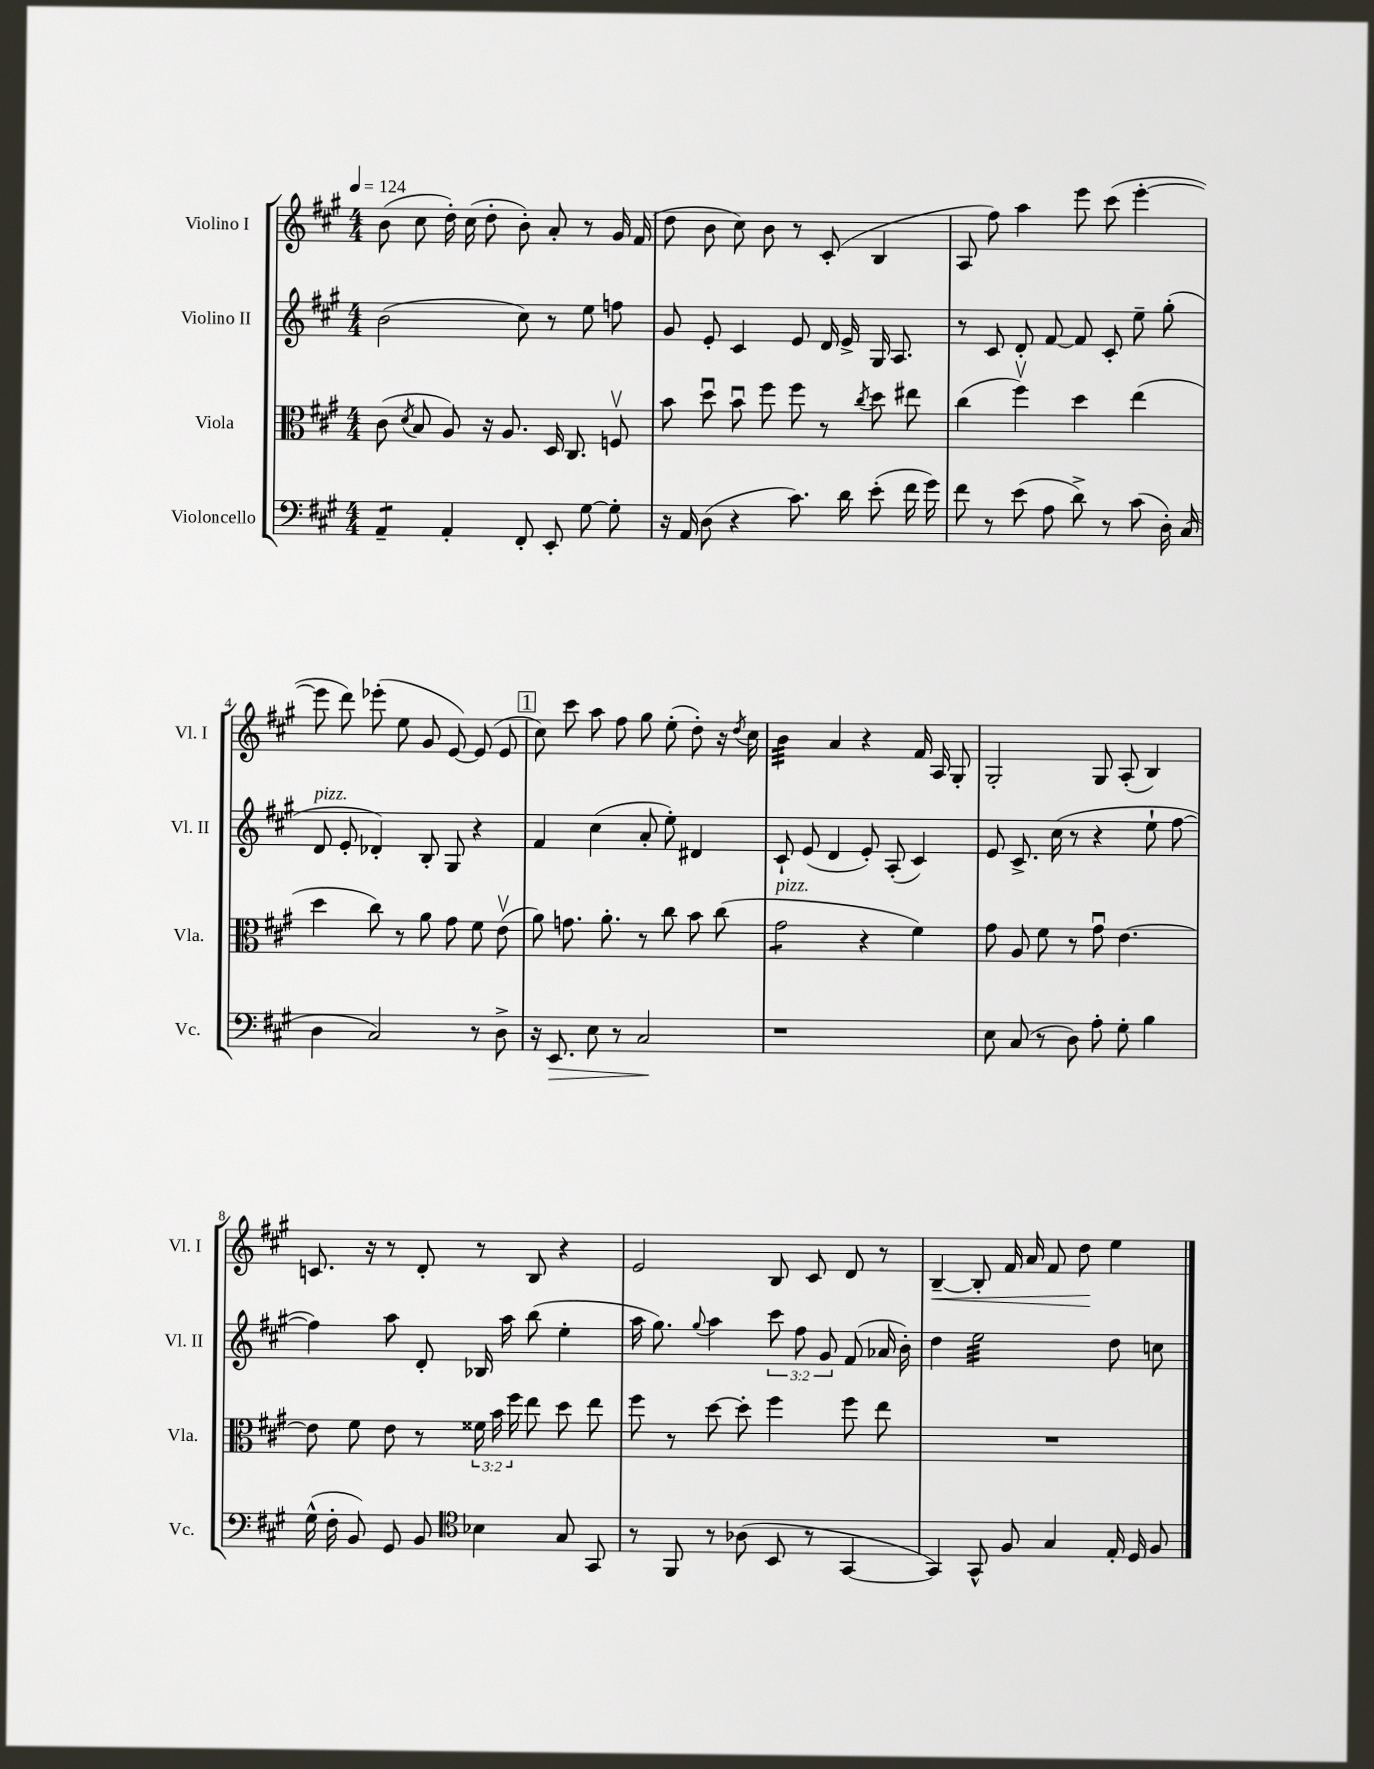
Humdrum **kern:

**kern	**kern	**kern	**kern
*staff4	*staff3	*staff2	*staff1
*clefF4	*clefC3	*clefG2	*clefG2
*k[f#c#g#]	*k[f#c#g#]	*k[f#c#g#]	*k[f#c#g#]
*M4/4	*M4/4	*M4/4	*M4/4
*MM124	*MM124	*MM124	*MM124
4AA~	(8c#	(2b	(8b
.	8qd	.	.
.	8B	.	8cc#
4AA'	8A)	.	16dd')
.	.	.	(16cc#
.	16r	.	8dd'
.	8.A	.	.
8FF#'	.	8cc#)	8b')
8EE'	16D	8r	8a'
.	8.C#	.	.
[8G#	.	8ee	8r
8G#']	8Fv	8ff	16g#
.	.	.	(16f#
=	=	=	=
16r	8b	8g#	8dd
16AA	.	.	.
(8D	8ddu	8e'	8b
4r	8bu	4c#	8cc#)
.	8ff#	.	8b
8.c#)	8ff#	8e	8r
.	8r	16d	(8c#'
16d	.	16e^	.
.	8qcc#	.	.
(8e'	8dd	16G#	4B
.	.	8.A	.
16f#	8ee#	.	.
16g#)	.	.	.
=	=	=	=
8f#	(4cc#	8r	8A
8r	.	8c#	8ff#)
(8e	4ff#v)	8d'	4aa
8A	.	[8f#	.
8d^)	4dd	8f#]	8eee
8r	.	8c#'	(8ccc#
(8c#	(4ee	8ee~	[4eee'
16D')	.	(8gg#'	.
(16C#	.	.	.
=	=	=	=
4D	4dd	8d	8eee]
.	.	8e'	8ddd)
2C#)	8cc#)	4d-')	(8eee-'
.	8r	.	8ee
.	8a	8B'	8g#
.	8g#	8G#	[8e)
8r	8f#	4r	(8e]
8D^	(8ev	.	8e
=	=	=	=
16r	8a)	4f#	8cc#)
8.EE	.	.	.
.	8.g	.	8ccc#
8E	.	(4cc#	8aa
.	8.a'	.	.
8r	.	.	8ff#
2C#	8r	8a'	8gg#
.	8cc#	8ee')	(8ee'
.	8b	4d#	8dd')
.	(8cc#	.	16r
.	.	.	8qdd
.	.	.	16cc#
=	=	=	=
1r	2g#	8c#`	4b
.	.	(8e	.
.	.	4d	4a
.	4r	8e')	4r
.	.	(8A'	.
.	4f#)	4c#)	16f#
.	.	.	16A
.	.	.	8G#'
=	=	=	=
8E	8g#	8e	2G#'
(8C#	8A	8.c#^	.
8r	8f#	.	.
.	.	(16cc#	.
8D)	8r	8r	.
8A'	8g#u	4r	8G#
8G#'	[4.e	.	(8A'
4B	.	8ee`	4B)
.	.	[8ff#	.
=	=	=	=
(16G#^^	8e]	4ff#])	8.c
16F#'	.	.	.
8BB)	8f#	.	.
.	.	.	16r
8GG#	8e	8aa	8r
8BB	8r	8d'	8d'
*clefC4	*	*	*
4B-	24f##	16B-	8r
.	24b	.	.
.	.	16aa	.
.	24ff#	.	.
.	8ee	(8bb	8B
8G#	8dd	4ee'	4r
8GG#	8ee	.	.
=	=	=	=
8r	8ff#	16aa	2e
.	.	8.gg#)	.
8FF#	8r	.	.
.	.	8qqgg#	.
8r	[8dd	4aa	.
(8A-	8dd']	.	.
8BB	4ff#	12ccc#	8B
.	.	12ff#	.
8r	.	.	8c#
.	.	12g#	.
[4GG#	8ff#	(8f#	8d
.	8ee	16a-	8r
.	.	16b')	.
=	=	=	=
4GG#])	1r	4dd	[4B~
8GG#^^	.	2ee	8B']
8F#	.	.	16f#
.	.	.	16a
4G#	.	.	8f#
.	.	.	8dd
16E'	.	8dd	4ee
16D	.	.	.
8F#	.	8cc	.
==	==	==	==
*-	*-	*-	*-
